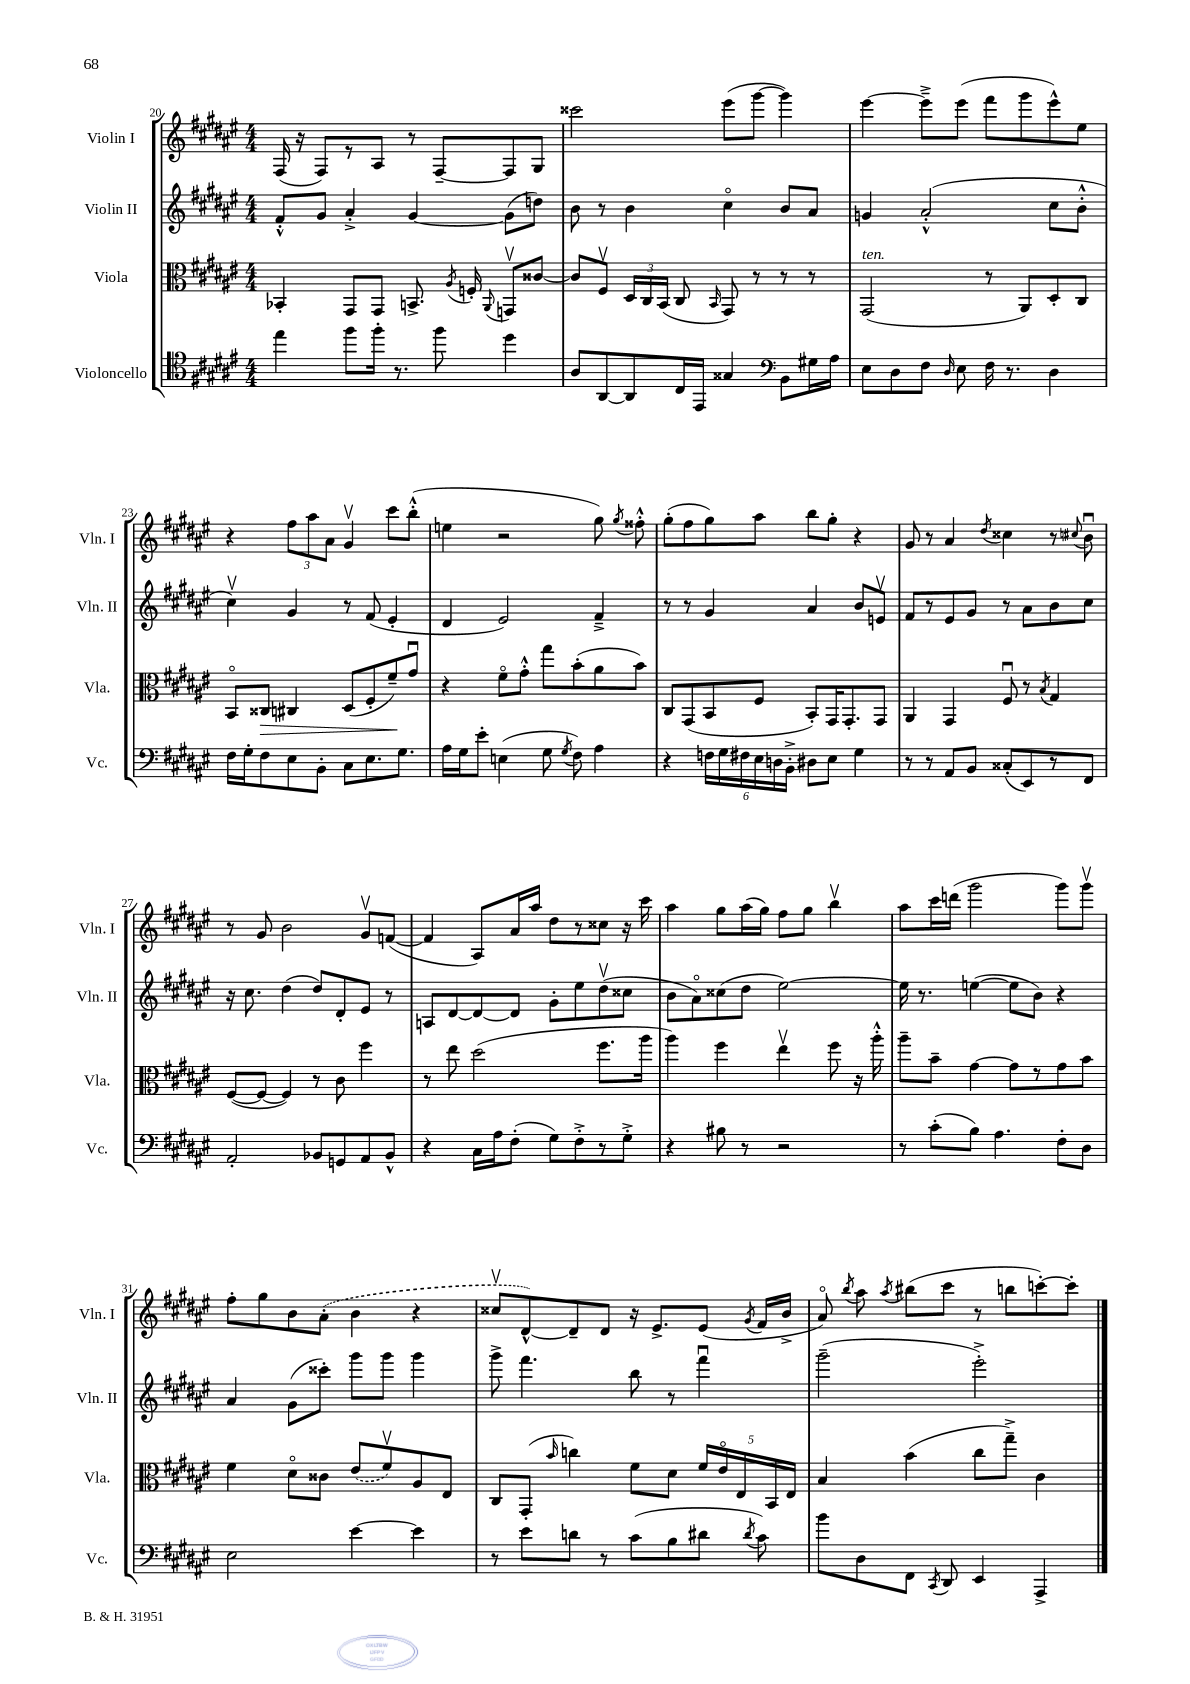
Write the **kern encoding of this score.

**kern	**kern	**dynam	**kern	**kern
*part4	*part3	*part3	*part2	*part1
*staff4	*staff3	*staff3	*staff2	*staff1
*I"Violoncello	*I"Viola	*	*I"Violin II	*I"Violin I
*I'Vc.	*I'Vla.	*	*I'Vln. II	*I'Vln. I
*clefC4	*clefC3	*	*clefG2	*clefG2
*k[f#c#g#d#a#e#]	*k[f#c#g#d#a#e#]	*	*k[f#c#g#d#a#e#]	*k[f#c#g#d#a#e#]
*M4/4	*M4/4	*	*M4/4	*M4/4
=20	=20	=20	=20	=20
4ee#\	4BB-X'/	.	8f#'^^/L	(16F#/
.	.	.	.	16r
.	.	.	8g#/J	8F#/L)
8ff#\L	8GG#/L	.	4a#'^/	8r
16ff#'\Jk	8GG#/J	.	.	8A#/J
8.r	.	.	.	.
.	8.BBn^/	.	[4g#/	8r
8ff#\	.	.	.	[8F#~/L
.	8qA#/	.	.	.
.	16Fn'/	.	.	.
.	8qqAA#/	.	.	.
4dd#\	8GGnv/L	.	(8g#\L]	8F#/]
.	[8c##X/J	.	8ddn\J)	8G#/J
=21	=21	=21	=21	=21
8A#/L	8c##/L]	.	8b\	2ccc##X\
[8AA#/	8F#v/J	.	8r	.
8AA#/]	24D#/LL	.	4b\	.
.	24C#/	.	.	.
.	(24BB/JJ	.	.	.
16C#/L	8C#/	.	.	.
16EE#/JJ	.	.	.	.
.	16qqBB/	.	.	.
4G##X/	8GG#/)	.	4cc#\	(8eee#\L
.	8r	.	.	[8ggg#\J
*clefF4	*	*	*	*
8BB\L	8r	.	8b/L	4ggg#\])
16G#X\L	8r	.	8a#/J	.
16A#\JJ	.	.	.	.
=22	=22	=22	=22	=22
!	!LO:TX:a:i:t=ten.	!	!	!
8E#\L	(2GG#/	.	4gn/	[4eee#\
8D#\	.	.	.	.
8F#\J	.	.	(2a#'^^/	8eee#~^\L]
16qqD#/	.	.	.	.
8E#\	.	.	.	(8eee#\J
16F#\	8r	.	.	8fff#\L
8.r	.	.	.	.
.	8AA#/L)	.	.	8ggg#\
4D#\	8D#'/	.	8cc#\L	8eee#^^\)
.	8C#/J	.	8b'^^\J	8ee#\J
!!LO:LB:g=z
=23	=23	=23	=23	=23
16F#\LL	8BB/L	.	4cc#v\)	4r
16G#'\J	.	.	.	.
!	!	!LO:HP:b	!	!
8F#\	8C##X/J	>	.	.
8E#\	4C#X/	.	4g#/	12ff#\L
.	.	.	.	12aa#\
8BB'\J	.	.	.	.
.	.	.	.	12a#\J
8C#\L	(8D#/L	.	8r	4g#v/
8.E#\	8F#'/	.	(8f#/	.
.	8f#~/)	.	4e#'/	8ccc#\L
8.G#\J	.	.	.	.
.	8g#u/J	]	.	(8bb'^^\J
=24	=24	=24	=24	=24
16A#\LL	4r	.	4d#/	4een\
16G#\J	.	.	.	.
8e#'\J	.	.	.	.
(4En\	8f#\L	.	2e#/)	2r
.	8g#'^^\J	.	.	.
8G#\	8gg#\L	.	.	.
8qG#/	.	.	.	.
8F#\)	(8b'\	.	.	.
4A#\	8a#\	.	4f#~^/	8gg#\)
.	.	.	.	8qgg#/
.	8b\J)	.	.	8ff##X'^^\
=25	=25	=25	=25	=25
4r	8C#/L	.	8r	(8gg#'\L
.	(8GG#/	.	8r	8ff#\
24Fn\LL	8BB/	.	4g#/	8gg#\)
24G#\	.	.	.	.
24F#X\	.	.	.	.
24E#\	8F#/J	.	.	8aa#\J
24Dn\	.	.	.	.
24BB'^\JJ	.	.	.	.
8D#X\L	8BB'/L)	.	4a#/	8bb\L
8E#\J	16GG#/K	.	.	8gg#'\J
.	8.GG#'/	.	.	.
4G#\	.	.	8b/L	4r
.	8GG#/J	.	8env/J	.
=26	=26	=26	=26	=26
8r	4AA#/	.	8f#/L	8g#/
8r	.	.	8r	8r
8AA#/L	4GG#/	.	8e#/	4a#/
8BB/J	.	.	8g#/J	.
.	.	.	.	8qdd#/
(8C##X'/L	8F#u/	.	8r	4cc##X\
8EE#/)	8r	.	8a#\L	.
.	8qB/	.	.	.
8r	4G#/	.	8b\	8r
.	.	.	.	8qqcc#X/
8FF#/J	.	.	8cc#\J	8bu\
!!LO:LB:g=z
=27	=27	=27	=27	=27
2AA#'/	([8F#/L	.	16r	8r
.	.	.	8.cc#\	.
.	8F#/J_	.	.	8g#/
.	4F#/])	.	(4dd#\	2b\
8BB-X/L	8r	.	8dd#/L)	.
8GGn/	8c#\	.	8d#'/	.
8AA#/	4ff#\	.	8e#/J	8g#v/L
8BB-^^/J	.	.	8r	([8fn/J
=28	=28	=28	=28	=28
4r	8r	.	8An/L	4f/]
.	8ee#\	.	[8d#/	.
16C#\LL	(2dd#\	.	8d#/_	8A#/L)
16A#\J	.	.	.	.
(8F#'\J	.	.	8d#/J]	16a#/L
.	.	.	.	16aa#/JJ
8G#\L)	.	.	8g#'\L	8dd#\L
8F#'^\	.	.	8ee#\	8r
8r	8.ff#\L	.	(8dd#v\	8cc##X\J
8G#'^\J	.	.	8cc##X\J	16r
.	16aa#\Jk	.	.	16ccc#\
=29	=29	=29	=29	=29
4r	4aa#\)	.	8b\L	4aa#\
.	.	.	8a#\)	.
8B#X\	4ff#\	.	(8cc##X\	8gg#\L
8r	.	.	8dd#\J	(16aa#\L
.	.	.	.	16gg#\JJ)
2r	4ee#v\	.	[2ee#\)	8ff#\L
.	.	.	.	8gg#\J
.	8ff#\	.	.	4bbv\
.	16r	.	.	.
.	16aa#'^^\	.	.	.
=30	=30	=30	=30	=30
8r	8aa#~\L	.	16ee#\]	8aa#\L
.	.	.	8.r	.
(8c#'\L	8b~\J	.	.	16ccc#\L
.	.	.	.	(16dddn\JJ
8B\J)	[4g#\	.	([4een\	2ggg#\
4.A#\	.	.	.	.
.	8g#\L]	.	8ee\L]	.
.	8r	.	8b\J)	.
8F#'\L	8g#\	.	4r	8ggg#\L)
8D#\J	8b\J	.	.	8ggg#v\J
!!LO:LB:g=z
=31	=31	=31	=31	=31
2E#\	4f#\	.	4a#/	8ff#'\L
.	.	.	.	8gg#\
.	8d#\L	.	(8g#\L	8b\
.	8c##X\J	.	8ccc##X'\J)	(8a#'\J
[4e#\	(8e#/L	.	8ggg#\L	4b\
.	8f#v/)	.	8ggg#\J	.
4e#\]	8A#/	.	4ggg#\	4r
.	8E#/J	.	.	.
=32	=32	=32	=32	=32
8r	8C#/L	.	8ggg#^\	8cc##Xv/L
8e#\L	(8GG#'/J	.	4.fff#\	[8d#^^/)
.	16qqb/	.	.	.
8dn\J	4ccn\)	.	.	8d#~/]
8r	.	.	.	8d#/J
(8c#\L	8f#\L	.	8bb\	16r
.	.	.	.	8.e#^/L
8B\	8d#\J	.	8r	.
8d#X\J	20f#/LL	.	4fff#u\	(8e#/J
.	20e#/	.	.	.
.	20E#/	.	.	.
8qd#/	.	.	.	8qg#/
8c#\)	.	.	.	16f#/LL
.	20BB/	.	.	.
.	.	.	.	16b^/JJ
.	20E#/JJ	.	.	.
=33	=33	=33	=33	=33
8b\L	4B/	.	(2ggg#~\	8a#/)
.	.	.	.	8qbb/
8D#\	.	.	.	8aa#\
.	.	.	.	8qaa#/
8FF#\J	(4b\	.	.	(8bb#X\L
8qCC#/	.	.	.	.
8DD#/	.	.	.	8ccc#\J
4EE#/	8cc#\L	.	2eee#'^\)	8r
.	8gg#~^\J)	.	.	8bbn\L
4AAA#^/	4c#\	.	.	[8cccn'\)
.	.	.	.	8ccc'\J]
==	==	==	==	==
*-	*-	*-	*-	*-
